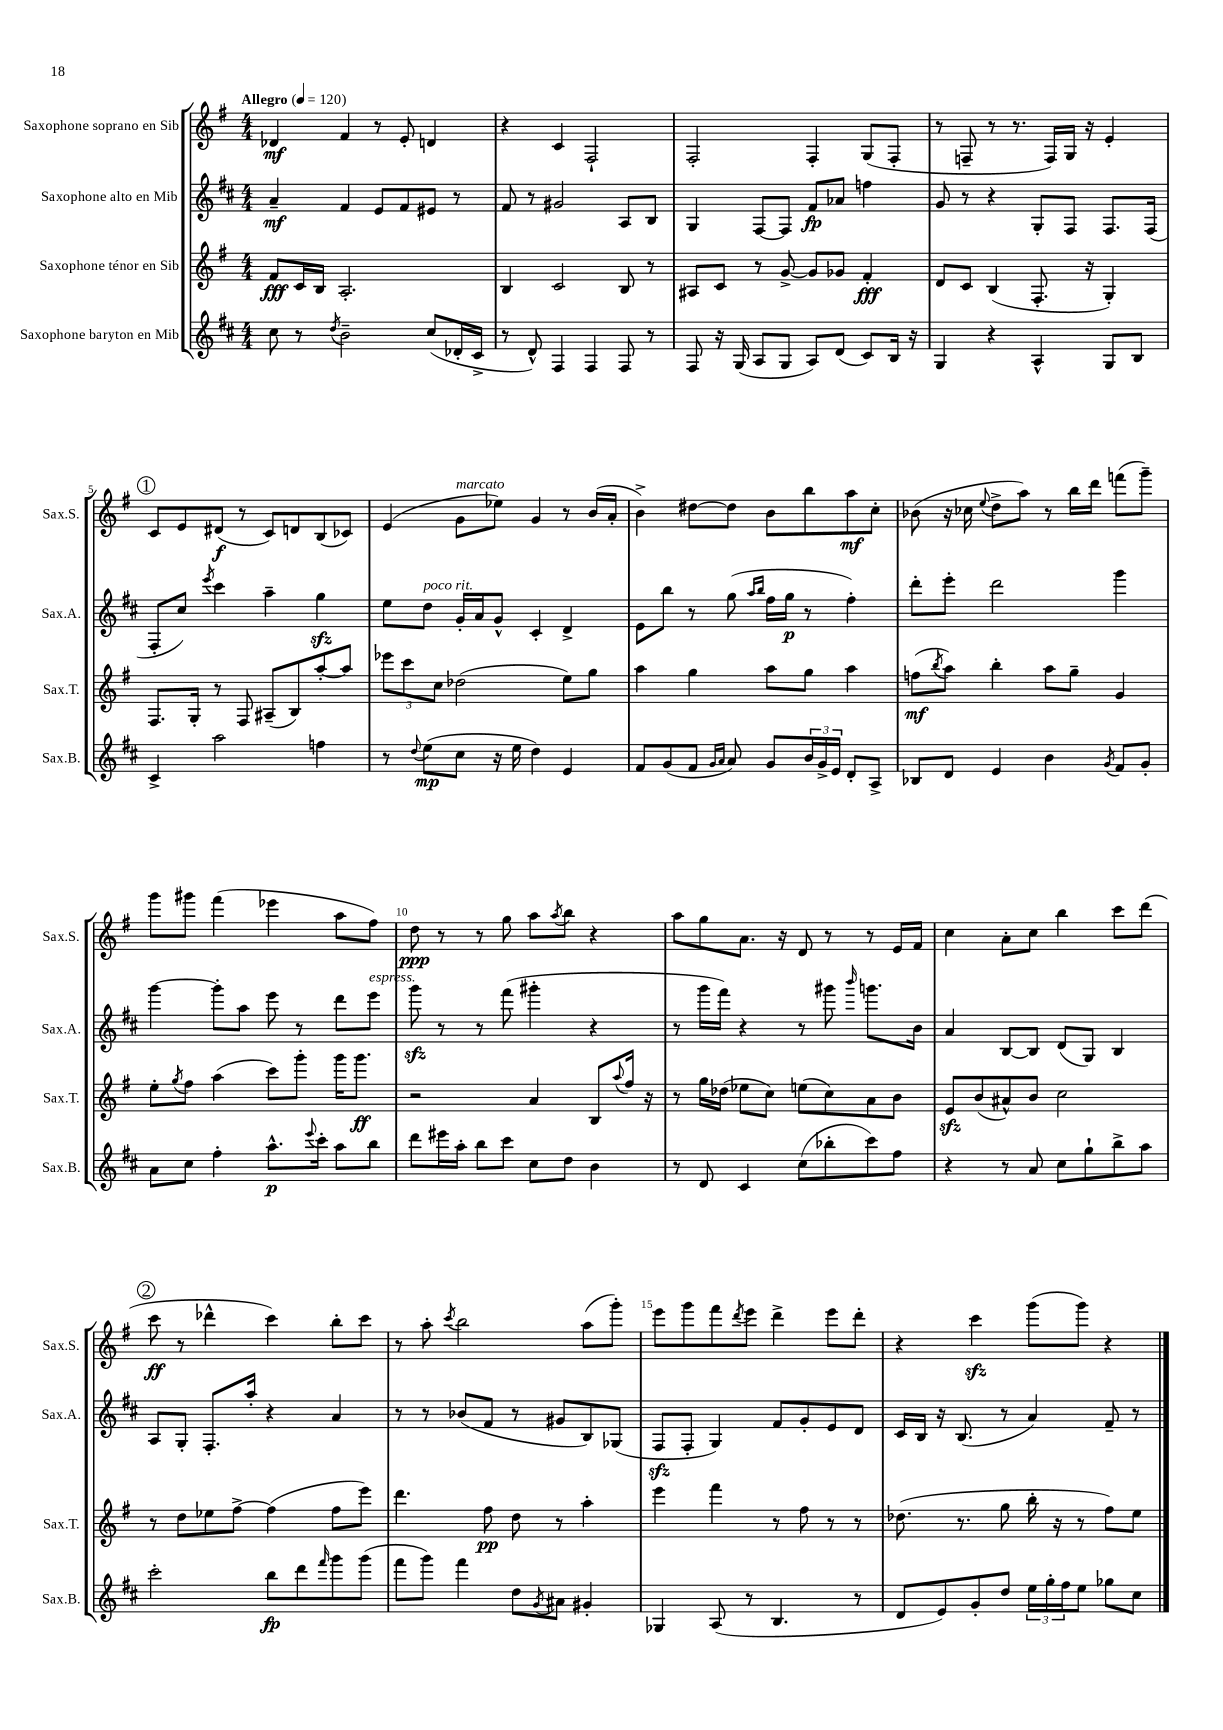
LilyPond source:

<<
\new StaffGroup <<
\new Staff = "s0" \with { instrumentName = "Saxophone soprano en Sib" shortInstrumentName = "Sax.S." } {
    \clef treble \key g \major \numericTimeSignature \time 4/4 \tempo "Allegro" 4 = 120
    des'4\mf fis'4 r8 e'8-. d'4 |
    r4 c'4 fis2-! |
    fis2-. fis4-. g8( fis8-. |
    r8 f8-- r8 r8. f16) g16 r16 e'4-. |
    \mark \markup { \circle "1" } c'8 e'8 dis'8\f( r8 c'8) d'8 b8( ces'8) |
    e'4( g'8^\markup { \italic "marcato" } ees''8) g'4 r8 b'16( a'16-. |
    b'4->) dis''8~ dis''8 b'8 b''8 a''8\mf c''8-. |
    bes'8( r16 ces''16 \appoggiatura { e''8 } d''8-> a''8) r8 b''16 d'''16 f'''8( g'''8--) |
    g'''8 gis'''8 fis'''4( ees'''4 a''8 fis''8) |
    d''8\ppp r8 r8 g''8 a''8 \acciaccatura { a''8 } b''8 r4 |
    a''8 g''8 a'8. r16 d'8 r8 r8 e'16 fis'16 |
    c''4 a'8-. c''8 b''4 c'''8 d'''8( |
    \mark \markup { \circle "2" } c'''8\ff r8 des'''4-^ c'''4) b''8-. c'''8 |
    r8 a''8-. \acciaccatura { c'''8 } b''2 a''8( g'''8-.) |
    e'''8 g'''8 fis'''8 \acciaccatura { d'''8 } e'''8 d'''4-> e'''8 d'''8-. |
    r4 c'''4\sfz g'''8( g'''8) r4 \bar "|." |
}
\new Staff = "s1" \with { instrumentName = "Saxophone alto en Mib" shortInstrumentName = "Sax.A." } {
    \clef treble \key d \major \numericTimeSignature \time 4/4
    a'4--\mf fis'4 e'8 fis'8 eis'8 r8 |
    fis'8 r8 gis'2 a8 b8 |
    g4 fis8~ fis8 fis'8\fp aes'8 f''4 |
    g'8 r8 r4 g8-. fis8 fis8. fis16( |
    \mark \markup { \circle "1" } fis8-. cis''8) \acciaccatura { e'''8 } cis'''4 a''4-- g''4\sfz |
    e''8 d''8^\markup { \italic "poco rit." } g'16-. a'16 g'8-^ cis'4-. d'4-> |
    e'8 b''8 r8 g''8( \grace { a''16 b''16 } fis''16 g''16\p r8 fis''4-.) |
    d'''8-. e'''8-. d'''2 g'''4 |
    g'''4~ g'''8-. a''8 e'''8 r8 d'''8 e'''8^\markup { \italic "espress." } |
    g'''8\sfz r8 r8 fis'''8( gis'''4-. r4 |
    r8 g'''16 fis'''16) r4 r8 gis'''8 \grace { b'''16 } g'''8. b'16 |
    a'4 b8~ b8 d'8( g8) b4 |
    \mark \markup { \circle "2" } a8 g8-. fis8.-. a''16-. r4 a'4 |
    r8 r8 bes'8( fis'8 r8 gis'8 b8) ges8( |
    fis8\sfz fis8-. g4) fis'8 g'8-. e'8 d'8 |
    cis'16 b16 r16 b8.( r8 a'4) fis'8-- r8 \bar "|." |
}
\new Staff = "s2" \with { instrumentName = "Saxophone ténor en Sib" shortInstrumentName = "Sax.T." } {
    \clef treble \key g \major \numericTimeSignature \time 4/4
    fis'8\fff c'16 b16 a2.-. |
    b4 c'2 b8 r8 |
    ais8 c'8 r8 g'8~-> g'8 ges'8 fis'4-.\fff |
    d'8 c'8 b4( fis8.-. r16 g4-.) |
    \mark \markup { \circle "1" } fis8. g16-. r8 fis8 ais8--( b8) a''8~-. a''8 |
    \tuplet 3/2 { ees'''8 c'''8 c''8 } des''2( e''8) g''8 |
    a''4 g''4 a''8 g''8 a''4 |
    f''8\mf( \acciaccatura { b''8 } a''8) b''4-. a''8 g''8-- g'4 |
    e''8-. \acciaccatura { g''8 } fis''8 a''4( c'''8) g'''8-. g'''16 g'''8.\ff |
    r2 a'4 b8 \appoggiatura { a''8 } fis''16 r16 |
    r8 g''16 des''16( ees''8 c''8) e''8( c''8) a'8 b'8 |
    e'8\sfz b'8( ais'8-^) b'8 c''2 |
    \mark \markup { \circle "2" } r8 d''8 ees''8 fis''8~-> fis''4( fis''8 e'''8) |
    d'''4. fis''8\pp d''8 r8 a''4-. |
    e'''4 fis'''4 r8 fis''8 r8 r8 |
    des''8.( r8. g''8 b''16-. r16 r8 fis''8) e''8 \bar "|." |
}
\new Staff = "s3" \with { instrumentName = "Saxophone baryton en Mib" shortInstrumentName = "Sax.B." } {
    \clef treble \key d \major \numericTimeSignature \time 4/4
    cis''8 r8 \acciaccatura { d''8 } b'2-- cis''8( des'16-. cis'16-> |
    r8 d'8-^) fis4 fis4 fis8 r8 |
    fis8 r16 g16( a8 g8 a8) d'8( cis'8) b16 r16 |
    g4 r4 a4-^ g8 b8 |
    \mark \markup { \circle "1" } cis'4-> a''2 f''4 |
    r8 \appoggiatura { d''8 } e''8\mp( cis''8 r16 e''16 d''4) e'4 |
    fis'8 g'8( fis'8 \grace { g'16 a'16 } a'8) g'8 \tuplet 3/2 { b'16 g'16-> e'16 } d'8-. a8-> |
    bes8 d'8 e'4 b'4 \acciaccatura { g'8 } fis'8 g'8-. |
    a'8 cis''8 fis''4-. a''8.-^\p \appoggiatura { e'''8 } cis'''16-. a''8 b''8 |
    d'''8 eis'''16 a''16-. b''8 cis'''8 cis''8 d''8 b'4 |
    r8 d'8 cis'4 cis''8( bes''8-. cis'''8) fis''8 |
    r4 r8 a'8 cis''8 g''8-! b''8-> a''8 |
    \mark \markup { \circle "2" } cis'''2-. b''8\fp d'''8 \grace { fis'''16 } g'''8 g'''8( |
    fis'''8 g'''8) fis'''4 d''8 \acciaccatura { g'8 } ais'8 gis'4-. |
    ges4 a8( r8 b4. r8 |
    d'8 e'8) g'8-. d''8 \tuplet 3/2 { e''16 g''16-. fis''16 } e''8 ges''8 cis''8 \bar "|." |
}
>>
>>
\layout { \context { \Score \override BarNumber.break-visibility = ##(#f #t #t) barNumberVisibility = #(every-nth-bar-number-visible 5) } }
